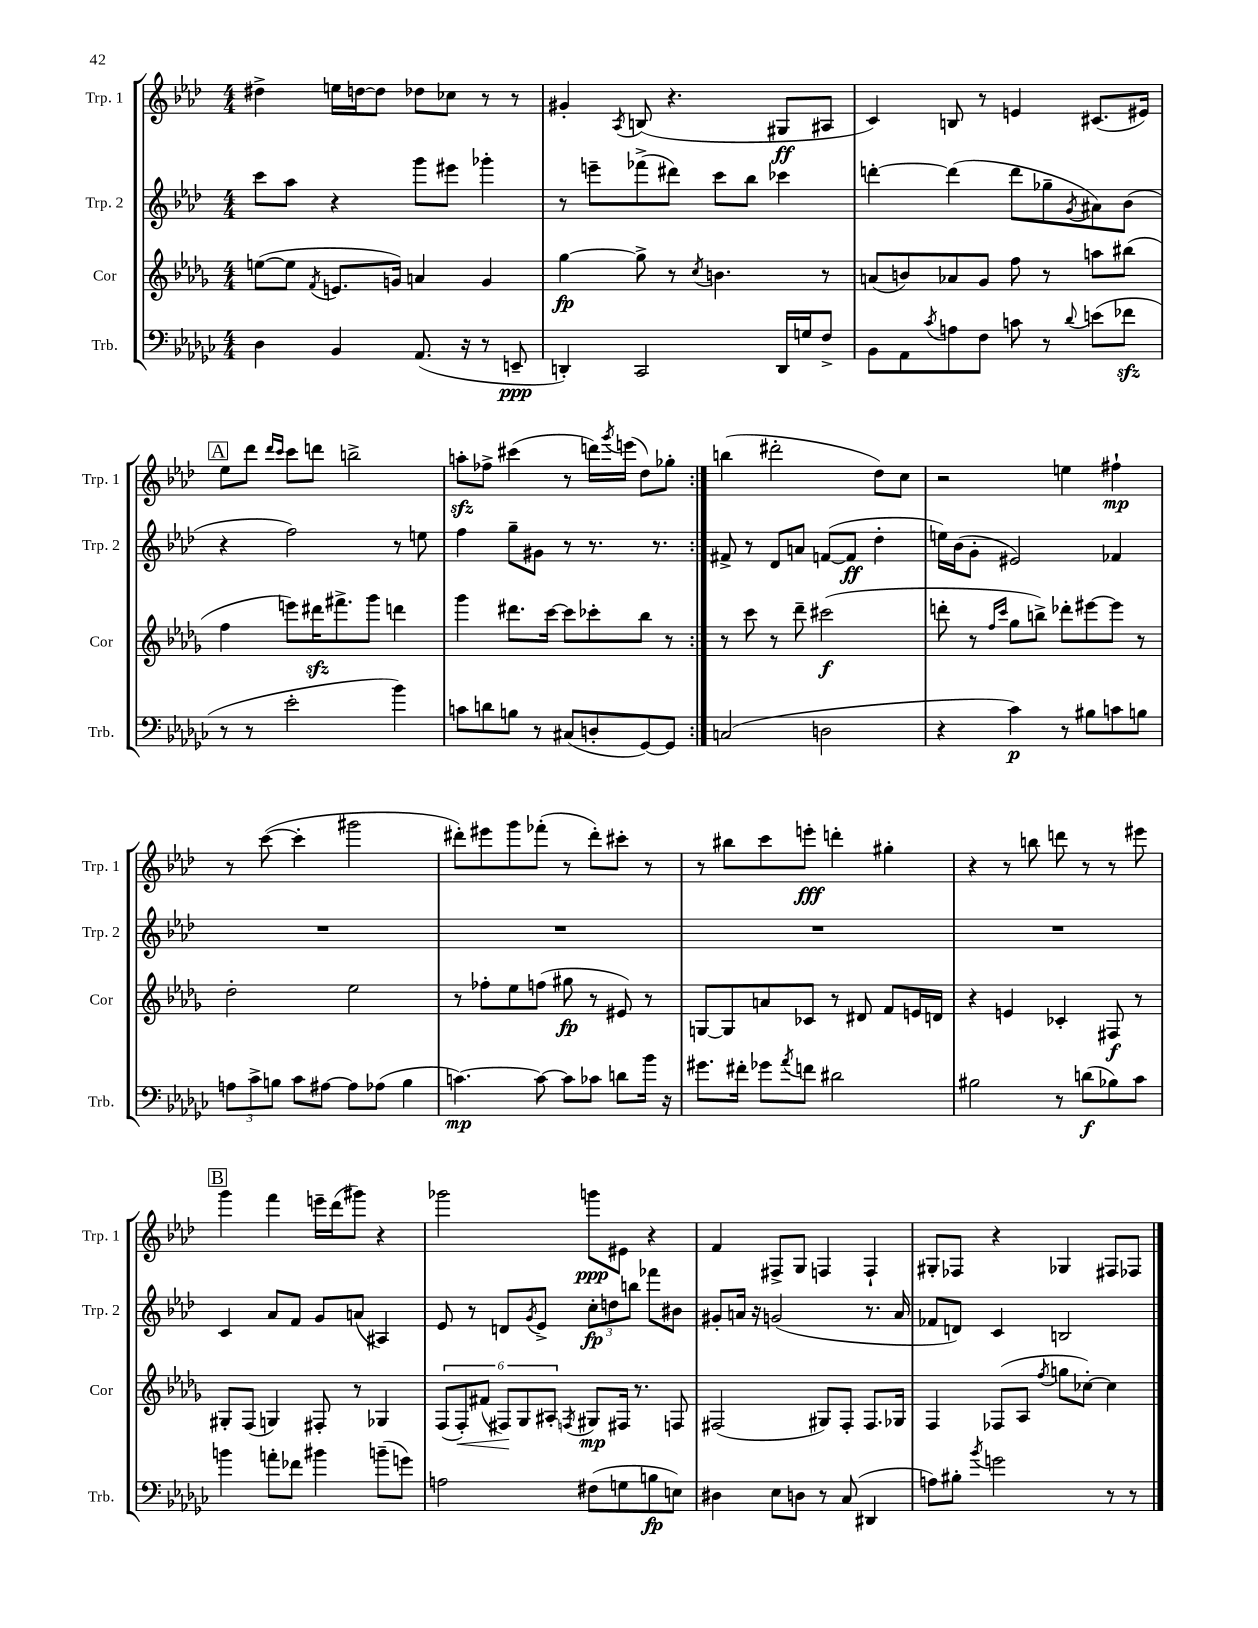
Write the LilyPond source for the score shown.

<<
\new StaffGroup <<
\new Staff = "s0" \with { instrumentName = "Trp. 1" shortInstrumentName = "Trp. 1" } {
    \clef treble \key aes \major \numericTimeSignature \time 4/4
    \repeat volta 2 { dis''4-> e''16 d''16~ d''8 des''8 ces''8 r8 r8 |
    gis'4-. \acciaccatura { aes8 } b8( r4. gis8\ff ais8 |
    c'4) b8 r8 e'4 cis'8.( eis'16) |
    \mark \markup { \box "A" } ees''8 des'''8 \grace { des'''16 c'''16 } c'''8 d'''8 b''2-> |
    a''8-.\sfz fes''8-> cis'''4( r8 d'''16) \acciaccatura { g'''8 } e'''16( des''8) ges''8-. | }
    b''4( dis'''2-. des''8) c''8 |
    r2 e''4 fis''4-!\mp |
    r8 c'''8~( c'''4-. gis'''2 |
    dis'''8-.) eis'''8 g'''8 fes'''8-.( r8 dis'''8-.) cis'''8-. r8 |
    r8 bis''8 c'''8 e'''8-.\fff d'''4-. gis''4-. |
    r4 r8 b''8 d'''8 r8 r8 eis'''8 |
    \mark \markup { \box "B" } g'''4 f'''4 e'''16-- des'''16( gis'''8) r4 |
    ges'''2 g'''8\ppp eis'8 r4 |
    f'4 fis8-> g8 f4 f4-! |
    gis8-. fes8 r4 ges4 fis8 fes8 \bar "|." |
}
\new Staff = "s1" \with { instrumentName = "Trp. 2" shortInstrumentName = "Trp. 2" } {
    \clef treble \key aes \major \numericTimeSignature \time 4/4
    \repeat volta 2 { c'''8 aes''8 r4 g'''8 eis'''8 ges'''4-. |
    r8 e'''8-- fes'''8->( dis'''8) c'''8 bes''8 ces'''4 |
    d'''4~-. d'''4( d'''8 ges''8-- \acciaccatura { g'8 } ais'8) bes'8( |
    \mark \markup { \box "A" } r4 f''2) r8 e''8 |
    f''4 g''8-- gis'8 r8 r8. r8. | }
    fis'8-> r8 des'8 a'8 f'8~( f'8\ff des''4-. |
    e''16) bes'16( g'8-. eis'2) fes'4 |
    R1 |
    R1 |
    R1 |
    R1 |
    \mark \markup { \box "B" } c'4 aes'8 f'8 g'8 a'8( ais4) |
    ees'8 r8 d'8 \acciaccatura { g'8 } ees'8-> \tuplet 3/2 { c''8-.\fp d''8 b''8 } fes'''8 bis'8 |
    gis'8-. a'16 r16 g'2( r8. a'16 |
    fes'8 d'8) c'4 b2 \bar "|." |
}
\new Staff = "s2" \with { instrumentName = "Cor" shortInstrumentName = "Cor" } {
    \clef treble \key des \major \numericTimeSignature \time 4/4
    \repeat volta 2 { e''8~( e''8 \acciaccatura { f'8 } e'8. g'16) a'4 g'4 |
    ges''4~\fp ges''8-> r8 \acciaccatura { c''8 } b'4. r8 |
    a'8( b'8) aes'8 ges'8 f''8 r8 a''8 bis''8( |
    \mark \markup { \box "A" } f''4 e'''8) dis'''16\sfz fis'''8.-> ges'''8 d'''4 |
    ges'''4 dis'''8. c'''16~ c'''8 ces'''8-. bes''8 r8 | }
    r8 c'''8 r8 des'''8-- cis'''2\f( |
    d'''8-. r8 \grace { f''16 c'''16 } ges''8 b''8->) des'''8-. eis'''8~ eis'''8 r8 |
    des''2-. ees''2 |
    r8 fes''8-. ees''8 f''8( gis''8\fp r8 eis'8) r8 |
    g8~ g8 a'8 ces'8 r8 dis'8 f'8 e'16 d'16 |
    r4 e'4 ces'4-. fis8\f r8 |
    \mark \markup { \box "B" } gis8-. f8( g4) fis8-. r8 ges4 |
    \tuplet 6/4 { f8( f8-.\<) fis'8( fis8\!) ges8 ais8-. } \acciaccatura { f8 } gis8\mp fis16 r8. f8 |
    fis2( gis8) fis8-. fis8. ges16 |
    f4 fes8( aes8 \acciaccatura { f''8 } g''8 ces''8~-.) ces''4 \bar "|." |
}
\new Staff = "s3" \with { instrumentName = "Trb." shortInstrumentName = "Trb." } {
    \clef bass \key ges \major \numericTimeSignature \time 4/4
    \repeat volta 2 { des4 bes,4 aes,8.( r16 r8 e,8--\ppp |
    d,4-.) ces,2 d,16 g16 f8-> |
    bes,8 aes,8 \acciaccatura { ces'8 } a8 f8 c'8 r8 \appoggiatura { des'8 } e'8( fes'8\sfz |
    \mark \markup { \box "A" } r8 r8 ees'2-. bes'4) |
    c'8 d'8 b8 r8 cis8( d8-. ges,8~) ges,8 | }
    c2( d2 |
    r4 ces'4\p) r8 bis8 c'8 b8 |
    \tuplet 3/2 { a8 ces'8-> b8 } ces'8 ais8~ ais8 aes8( b4 |
    c'4.~\mp) c'8~ c'8 ces'8 d'8 bes'16 r16 |
    gis'8. fis'16-. ges'8 \acciaccatura { aes'8 } f'8 dis'2 |
    bis2 r8 d'8\f( bes8) ces'8 |
    \mark \markup { \box "B" } b'4 a'8-. fes'8 bis'4 b'8--( g'8) |
    a2 fis8( g8 b8\fp e8) |
    dis4 ees8 d8 r8 ces8( dis,4 |
    a8) bis8-. \acciaccatura { bes'8 } g'2 r8 r8 \bar "|." |
}
>>
>>
\layout { \context { \Score \remove "Bar_number_engraver" } }
